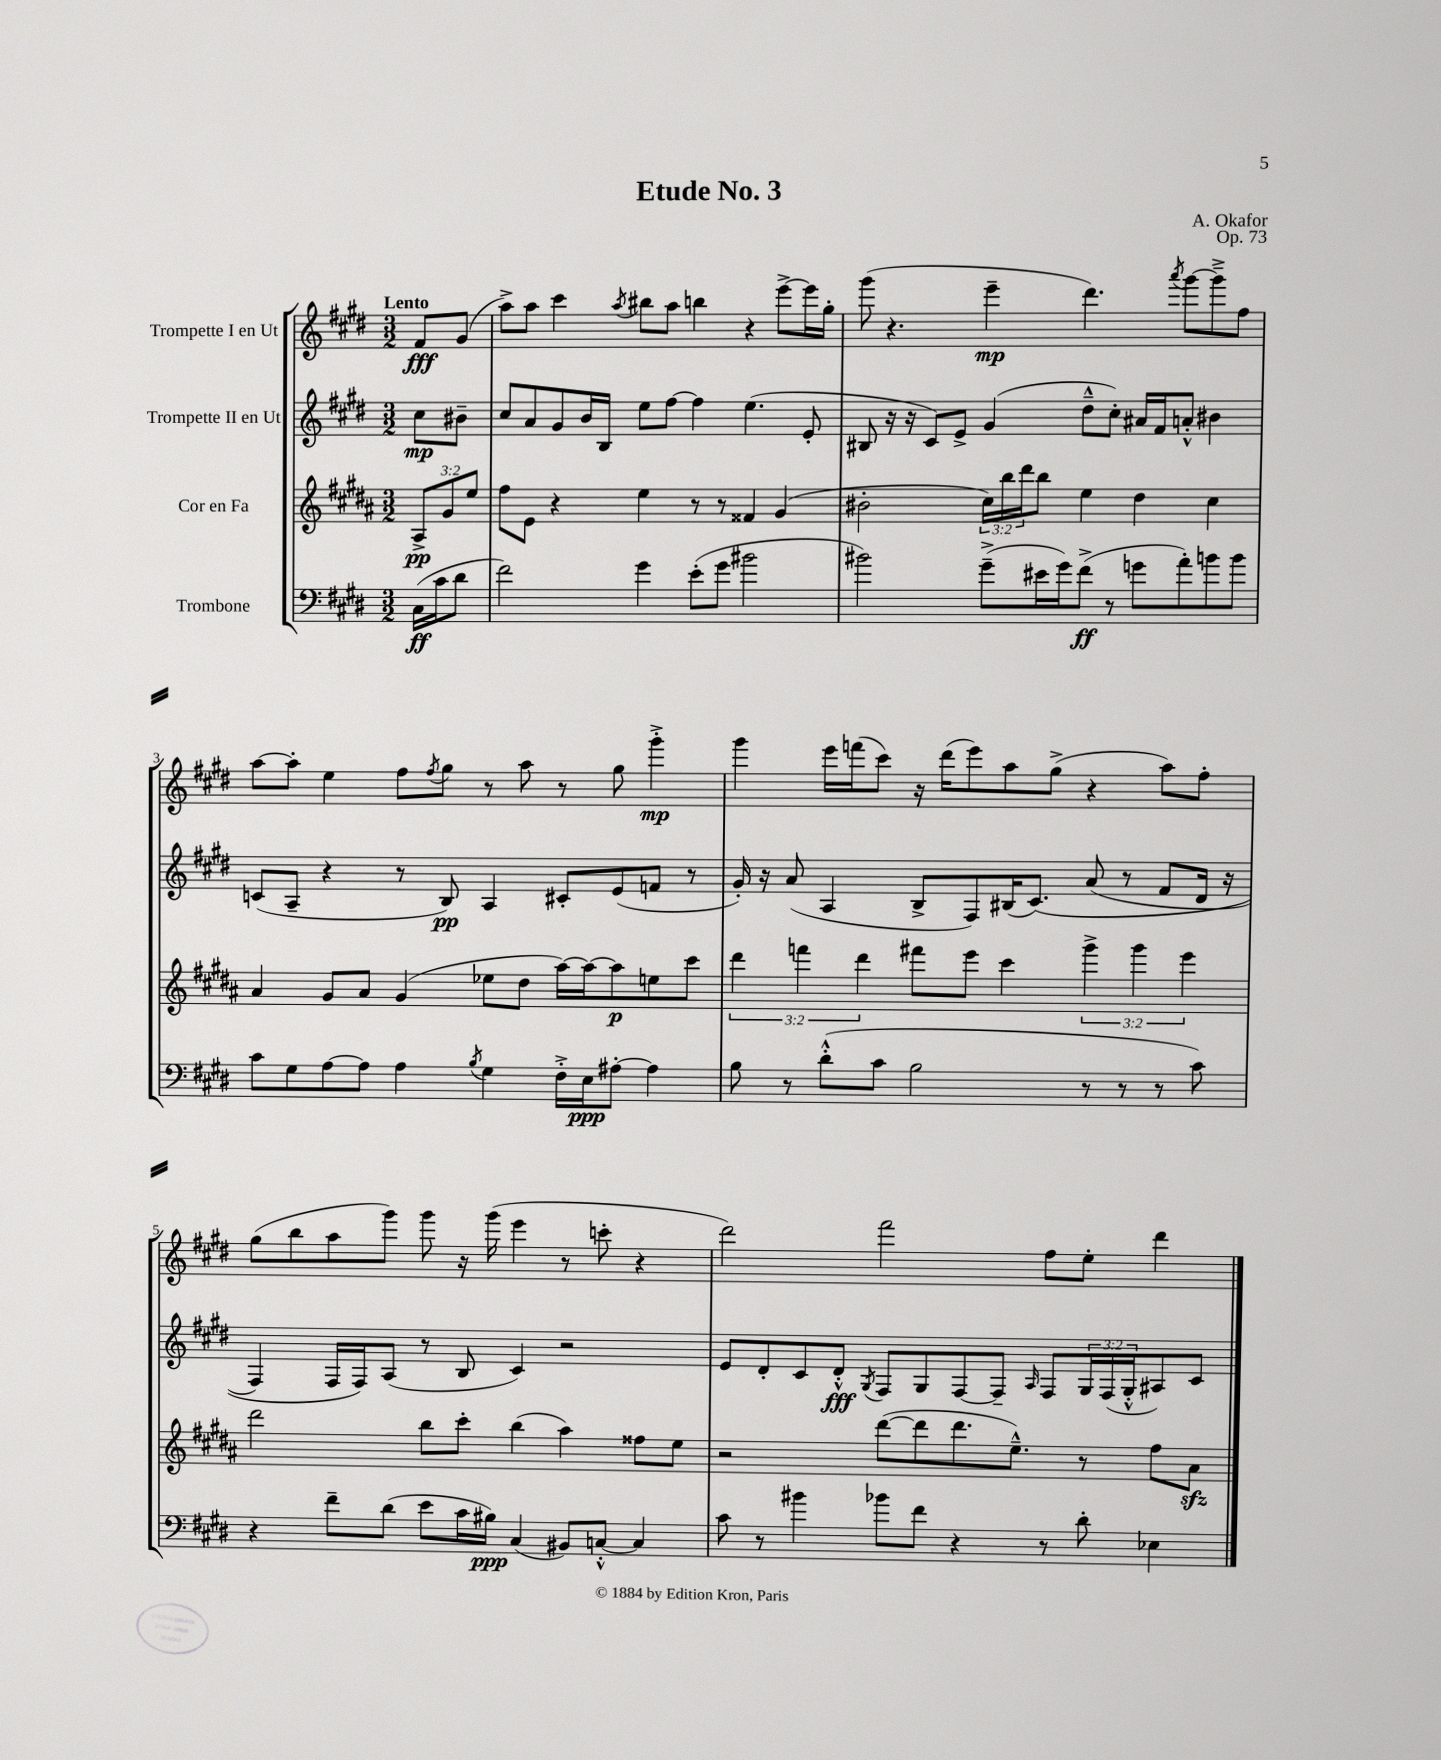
\header { title = "Etude No. 3" composer = "A. Okafor" opus = "Op. 73" }
<<
\new StaffGroup <<
\new Staff = "s0" \with { instrumentName = "Trompette I en Ut" } {
    \clef treble \key e \major \numericTimeSignature \time 3/2 \partial 4 \tempo "Lento"
    fis'8\fff gis'8( |
    a''8->) a''8 cis'''4 \acciaccatura { a''8 } bis''8 a''8 b''4 r4 e'''8~-> e'''16 gis''16-. |
    gis'''8( r4. e'''4--\mp dis'''4.) \acciaccatura { a'''8 } gis'''8~ gis'''8---> fis''8 |
    a''8~ a''8-. e''4 fis''8 \acciaccatura { fis''8 } gis''8 r8 a''8 r8 gis''8 gis'''4-.->\mp |
    gis'''4 e'''16 f'''16( cis'''8) r16 dis'''16( e'''8) a''8 gis''8->( r4 a''8) fis''8-. |
    gis''8( b''8 a''8 gis'''8) gis'''8 r16 gis'''16( e'''4 r8 c'''8-. r4 |
    dis'''2) fis'''2 fis''8 e''8-. dis'''4 \bar "|." |
}
\new Staff = "s1" \with { instrumentName = "Trompette II en Ut" } {
    \clef treble \key e \major \numericTimeSignature \time 3/2 \override Staff.TupletNumber.text = #tuplet-number::calc-fraction-text \partial 4
    cis''8\mp bis'8-- |
    cis''8 a'8 gis'8 b'16 b16 e''8 fis''8~ fis''4 e''4.( e'8-. |
    bis8 r16 r16 cis'8) e'8-> gis'4( dis''8---^ cis''8-.) ais'16 fis'16 a'8-.-^ bis'4 |
    c'8( a8-- r4 r8 b8\pp) a4 cis'8-. e'8( f'8 r8 |
    gis'16-.) r16 a'8( a4 b8-> fis8) bis16( cis'8.)\( a'8( r8 fis'8 dis'16 r16 |
    fis4) fis16 fis16\) a8( r8 b8 cis'4) r2 |
    e'8 dis'8-. cis'8 dis'8-.-^\fff \acciaccatura { gis8 } fis8 gis8 fis8~ fis8-- \grace { a16 } fis8 \tuplet 3/2 { gis16 fis16( gis16-.-^ } ais8) cis'8 \bar "|." |
}
\new Staff = "s2" \with { instrumentName = "Cor en Fa" } {
    \clef treble \key b \major \numericTimeSignature \time 3/2 \override Staff.TupletNumber.text = #tuplet-number::calc-fraction-text \partial 4
    \tuplet 3/2 { ais8->\pp gis'8 e''8 } |
    fis''8 e'8 r4 e''4 r8 r8 fisis'4 gis'4( |
    bis'2-. \tuplet 3/2 { cis''16) b''16 dis'''16 } b''8 e''4 dis''4 cis''4 |
    ais'4 gis'8 ais'8 gis'4( ees''8 dis''8 ais''16~) ais''16~ ais''8\p e''8 cis'''8 |
    \tuplet 3/2 { dis'''4 f'''4 dis'''4 } fis'''8 e'''8 cis'''4 \tuplet 3/2 { gis'''4-> gis'''4 e'''4 } |
    dis'''2 b''8 cis'''8-. b''4( ais''4) fisis''8 e''8 |
    r2 dis'''8~( dis'''8 dis'''8. e''8.---^) r8 fis''8 ais'8\sfz \bar "|." |
}
\new Staff = "s3" \with { instrumentName = "Trombone" } {
    \clef bass \key e \major \numericTimeSignature \time 3/2 \partial 4
    cis16\ff( cis'16 dis'8 |
    fis'2) gis'4 e'8-.( gis'8 bis'2 |
    bis'2) gis'8--->( eis'16 gis'16) fis'8->\ff( r8 g'8 a'8-.) b'8 b'8 |
    cis'8 gis8 a8~ a8 a4 \acciaccatura { b8 } gis4 fis16-.-> e16\ppp ais8~-. ais4 |
    b8 r8 dis'8-.-^( cis'8 b2 r8 r8 r8 cis'8) |
    r4 fis'8-- dis'8( e'8 cis'16 bis16\ppp) cis4( bis,8) c8~-.-^ c4 |
    cis'8 r8 bis'4 bes'8 fis'8 r4 r8 dis'8-. ees4 \bar "|." |
}
>>
>>
